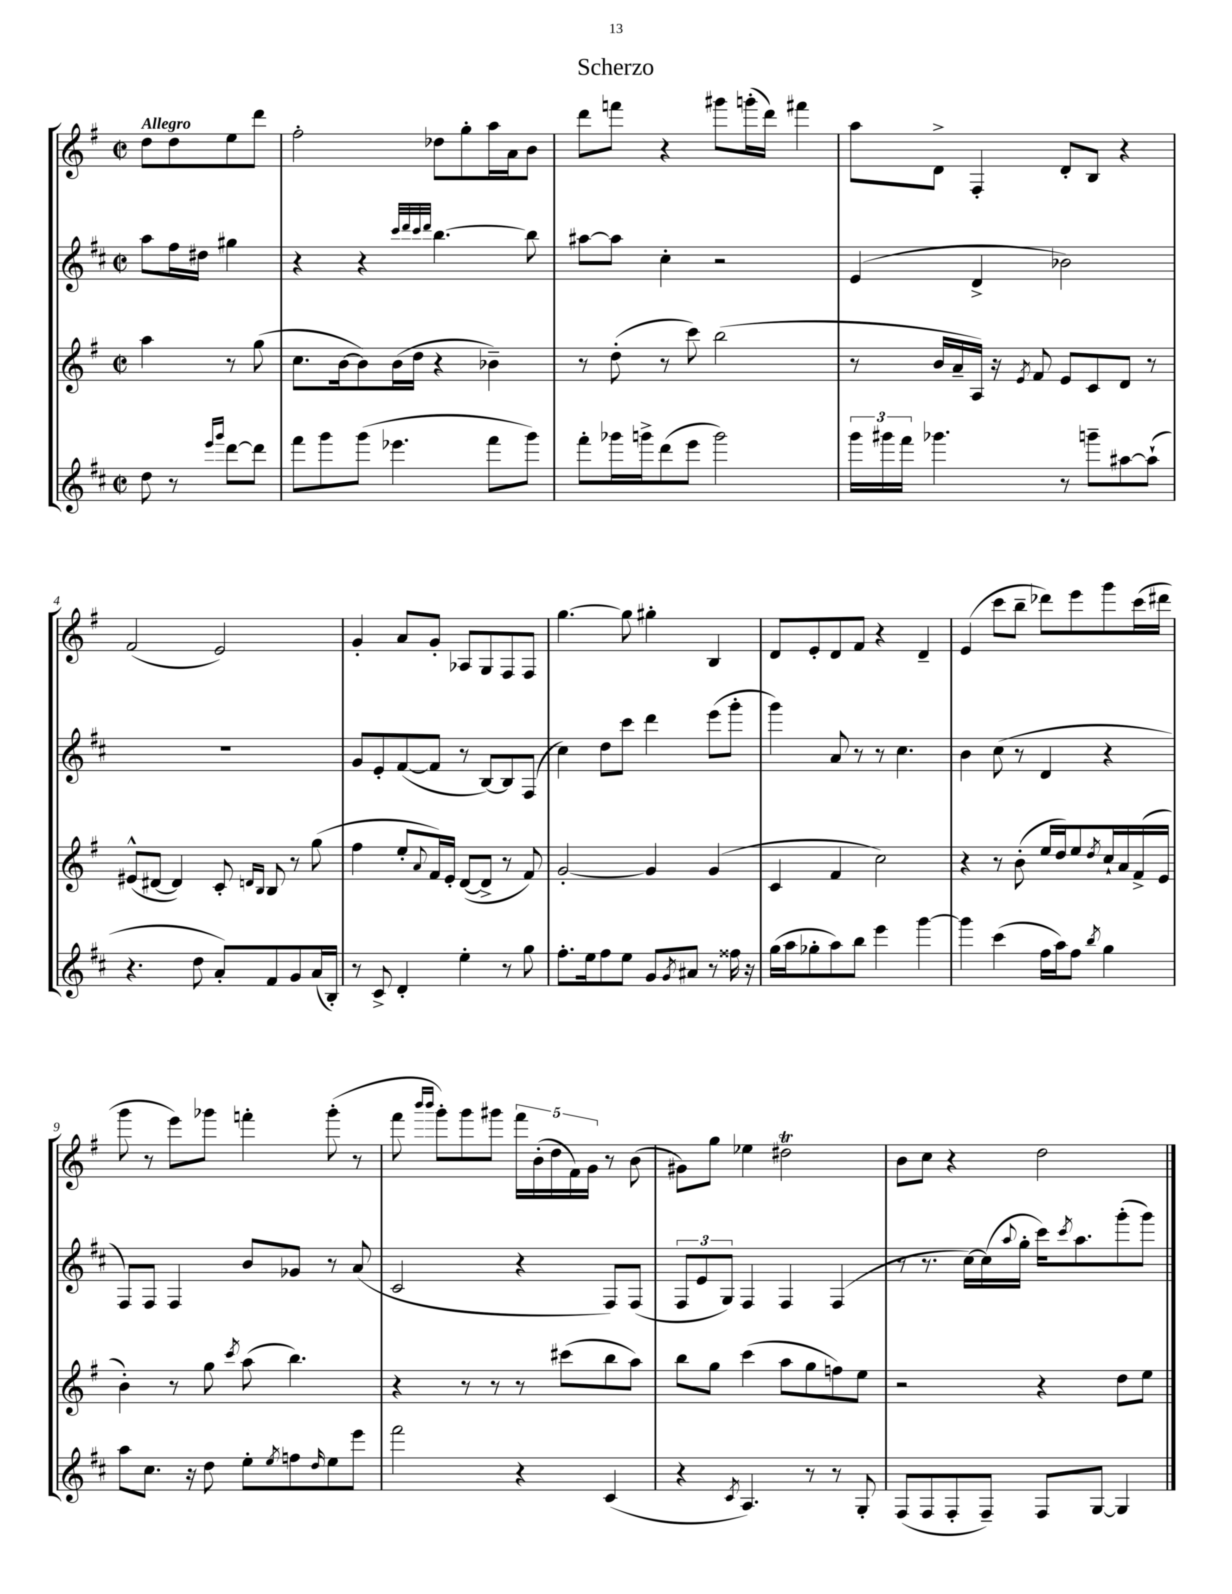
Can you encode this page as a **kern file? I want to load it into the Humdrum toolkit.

**kern	**kern	**kern	**kern
*staff4	*staff3	*staff2	*staff1
*clefG2	*clefG2	*clefG2	*clefG2
*k[f#c#]	*k[f#]	*k[f#c#]	*k[f#]
*M2/2	*M2/2	*M2/2	*M2/2
*met(c|)	*met(c|)	*met(c|)	*met(c|)
8dd	4aa	8aa	8dd
8r	.	16ff#	8dd
.	.	16dd#	.
16qqeee	.	.	.
16qqggg	.	.	.
[8ddd	8r	4gg#	8ee
8ddd]	(8gg	.	8ddd
=	=	=	=
8fff#	8.cc	4r	2ff#'
8ggg	.	.	.
.	[16b	.	.
(8ggg	8b])	4r	.
4.eee-	(16b	.	.
.	16dd	.	.
.	.	32qqccc#	.
.	.	32qqddd	.
.	.	32qqccc#	.
.	.	32qqddd	.
.	4r	[4.bb	8dd-
.	.	.	8gg'
8fff#	4b-~)	.	16aa
.	.	.	16a
8ggg)	.	8bb]	8b
=	=	=	=
8fff#'	8r	[8aa#	8ddd
16ggg-	(8dd'	8aa#]	8fff
16ggg^	.	.	.
(8ddd	8r	4cc#'	4r
8eee	8ccc)	.	.
2ggg)	(2bb	2r	8ggg#
.	.	.	(16ggg'
.	.	.	16ddd)
.	.	.	4fff#
=	=	=	=
24ggg	8r	(4e	8aa
24ggg#	.	.	.
24fff#	.	.	.
4.ggg-	16b	.	8d^
.	16a~	.	.
.	16A)	4d^	4F#'
.	16r	.	.
.	8qe	.	.
.	8f#	.	.
8r	8e	2b-)	8d'
8ggg~	8c	.	8B
[8aa#	8d	.	4r
(8aa#`]	8r	.	.
=	=	=	=
4.r	(8e#^^	1r	(2f#
.	[8d#	.	.
.	4d#])	.	.
8dd	.	.	.
8a')	8c'	.	2e)
.	16qqd	.	.
.	16qqB	.	.
8f#	8B	.	.
8g	8r	.	.
(16a	(8gg	.	.
16B')	.	.	.
=	=	=	=
8r	4ff#	8g	4g'
8c#^	.	8e'	.
4d'	8ee'	([8f#	8a
.	8qqa	.	.
.	16f#)	8f#]	8g'
.	16e'	.	.
4ee'	([8d	8r	8A-
.	8d^]	[8B)	8G
8r	8r	8B]	8F#
8gg	8f#)	(8F#	8F#
=	=	=	=
8.ff#'	[2g'	4cc#)	[4.gg
16ee	.	.	.
8ff#	.	8dd	.
8ee	.	8ccc#	8gg]
8g	4g]	4ddd	4gg#'
8qg	.	.	.
8a#	.	.	.
8r	(4g	(8eee	4B
16ff##	.	8ggg'	.
16r	.	.	.
=	=	=	=
(16gg	4c	4ggg)	8d
16aa	.	.	.
8gg-'	.	.	8e'
8aa)	4f#	8a	8d
8bb	.	8r	8f#
4eee	2cc)	8r	4r
.	.	4.cc#	.
[4ggg	.	.	4d~
=	=	=	=
4ggg]	4r	4b	(4e
(4ccc#	8r	(8cc#	8ccc
.	(8b'	8r	8bb~
16ff#	16ee	4d	8ddd-)
16aa)	16dd)	.	.
8ff#	8ee	.	8eee
8qbb	8qdd	.	.
4gg	16cc`	4r	8ggg
.	16a	.	.
.	(16f#^	.	(16ccc
.	16e	.	16ddd#
=	=	=	=
8aa	4b')	8F#)	8ggg
8.cc#	.	8F#	8r
.	8r	4F#	8eee)
16r	.	.	.
8dd	8gg	.	8ggg-
.	8qccc	.	.
8ee'	(8aa	8b	4fff'
8qee	.	.	.
8ff	4.bb)	8g-	.
16qqdd	.	.	.
8ee	.	8r	(8ggg-'
8eee	.	(8a	8r
=	=	=	=
2fff#	4r	2c#	8fff#
.	.	.	16qqbbb
.	.	.	16qqbbb
.	.	.	8ggg')
.	8r	.	8ggg
.	8r	.	8ggg#
4r	8r	4r	20fff#
.	.	.	(20b'
.	.	.	20dd
.	(8ccc#	.	.
.	.	.	20f#)
.	.	.	20g
(4c#	8bb	8F#)	8r
.	8aa)	(8F#	(8b
=	=	=	=
4r	8bb	12F#	8g#)
.	.	12e	.
.	8gg	.	8gg
.	.	12G)	.
8qc#	.	.	.
4.A)	(4ccc	4F#	4ee-
.	8aa	4F#	2dd#
8r	8gg	.	.
8r	8ff)	(4F#	.
8G'	8ee	.	.
=	=	=	=
(8F#	2r	8r	8b
8F#	.	8.r	8cc
8F#'	.	.	4r
.	.	[16cc#)	.
8F#~)	.	(16cc#]	.
.	.	8qqaa	.
.	.	16gg'	.
8F#	4r	16ccc#)	2dd
.	.	8qccc#	.
.	.	8.aa	.
[8G	.	.	.
4G]	8dd	(8ggg'	.
.	8ee	8ggg)	.
==	==	==	==
*-	*-	*-	*-
